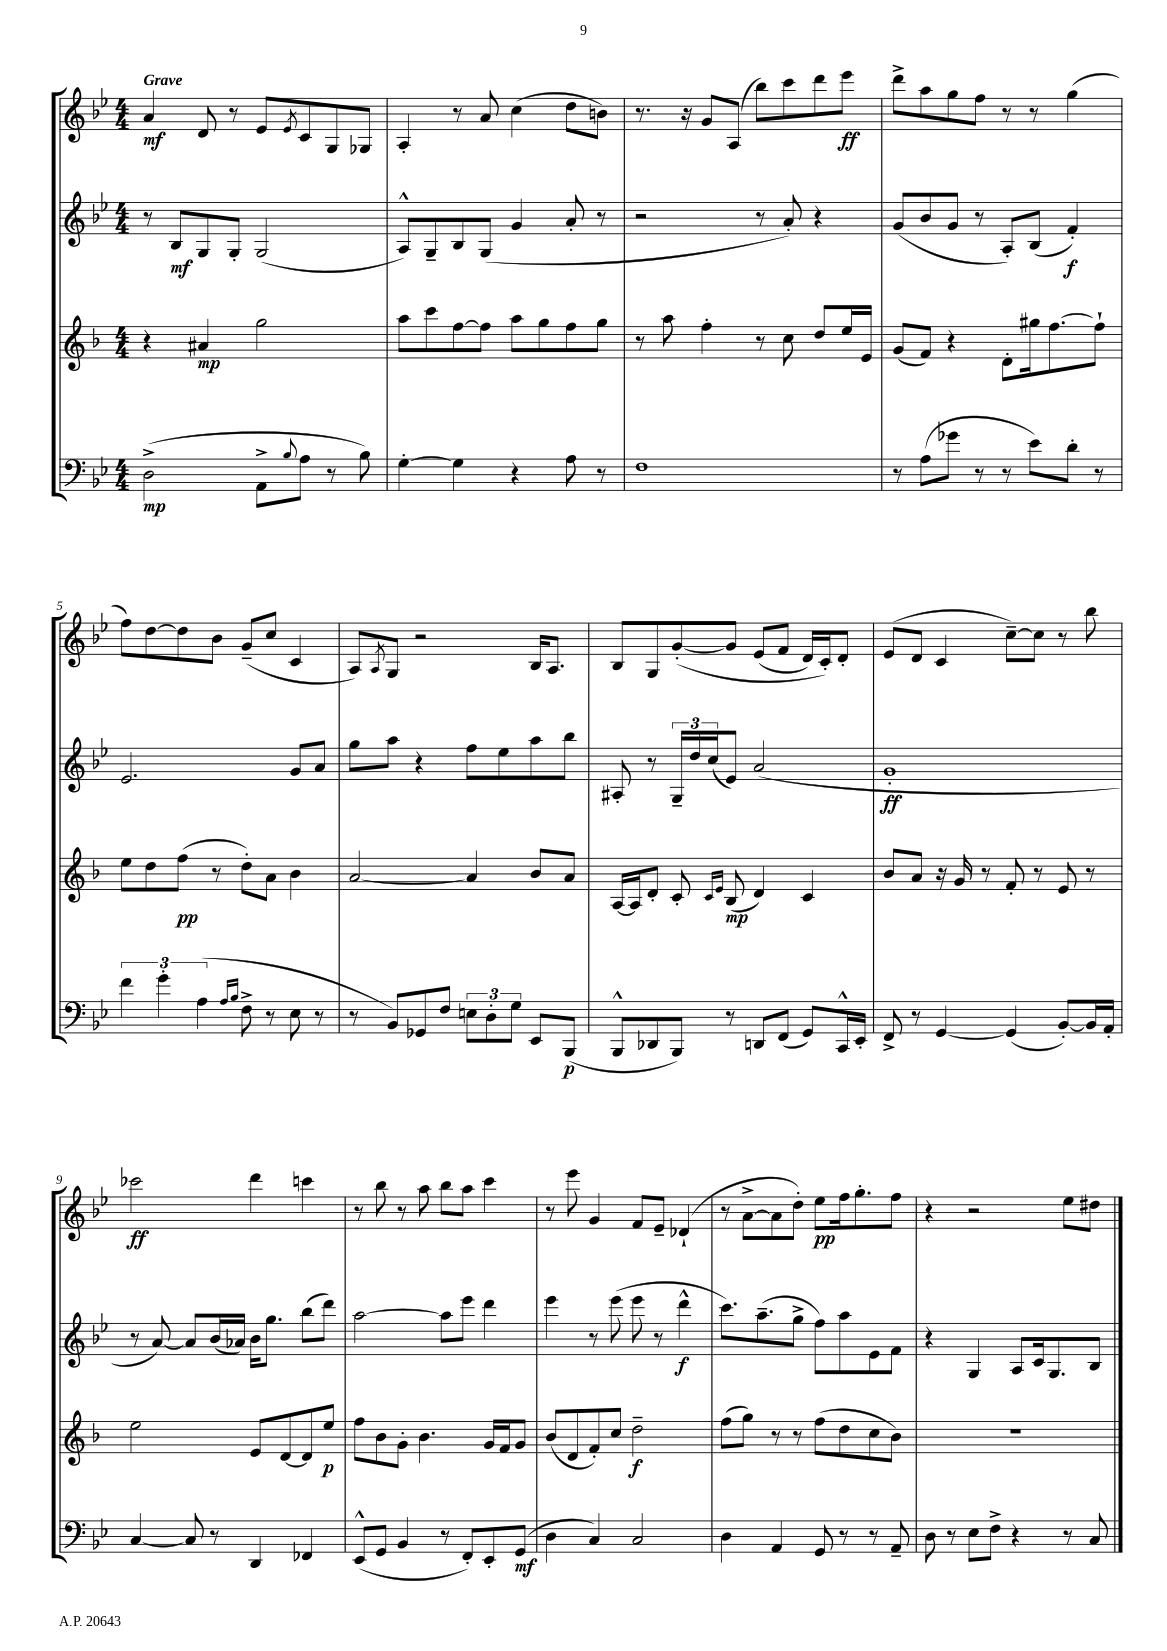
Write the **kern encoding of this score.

**kern	**kern	**kern	**kern
*staff4	*staff3	*staff2	*staff1
*clefF4	*clefG2	*clefG2	*clefG2
*k[b-e-]	*k[b-]	*k[b-e-]	*k[b-e-]
*M4/4	*M4/4	*M4/4	*M4/4
(2D^	4r	8r	4a
.	.	8B-	.
.	4a#	8G	8d
.	.	8G'	8r
8AA^	2gg	(2G	8e-
8qqB-	.	.	8qe-
8A	.	.	8c
8r	.	.	8G
8B-)	.	.	8G-
=	=	=	=
[4G'	8aa	8A^^)	4A'
.	8ccc	8G~	.
4G]	[8ff	8B-	8r
.	8ff]	(8G	8a
4r	8aa	4g	(4cc
.	8gg	.	.
8A	8ff	8a'	8dd
8r	8gg	8r	8b)
=	=	=	=
1F	8r	2r	8.r
.	8aa	.	.
.	.	.	16r
.	4ff'	.	8g
.	.	.	(8A
.	8r	8r	8bb-)
.	8cc	8a')	8ccc
.	8dd	4r	8ddd
.	16ee	.	8eee-
.	16e	.	.
=	=	=	=
8r	(8g	(8g	8ddd^
(8A	8f)	8b-	8aa
8g-	4r	8g	8gg
8r	.	8r	8ff
8r	8d'	8A')	8r
8e-)	16gg#	(8B-	8r
.	[8.ff	.	.
8d'	.	4f')	(4gg
8r	8ff`]	.	.
=	=	=	=
6f	8ee	2.e-	8ff)
.	8dd	.	[8dd
6g'	.	.	.
.	(8ff	.	8dd]
(6A	.	.	.
.	8r	.	8b-
16qqA	.	.	.
16qqB-	.	.	.
8F^	8dd')	.	(8g~
8r	8a	.	8cc
8E-	4b-	8g	4c
8r	.	8a	.
=	=	=	=
8r	[2a	8gg	8A)
.	.	.	8qA
8BB-)	.	8aa	8G
8GG-	.	4r	2r
8F	.	.	.
12E	4a]	8ff	.
12D'	.	.	.
.	.	8ee-	.
12G	.	.	.
8EE-	8b-	8aa	16B-
.	.	.	8.A
(8BBB-	8a	8bb-	.
=	=	=	=
8BBB-^^	[16A	8A#'	8B-
.	16A]	.	.
8DD-	8d'	8r	8G
8BBB-)	8c'	24G~	&([8g'
.	.	24dd	.
.	.	(24cc	.
.	16qqc	.	.
.	16qqe	.	.
8r	(8B-	8e-)	8g]
8DD	4d)	(2a	(8e-
(8FF	.	.	8f
8GG)	4c	.	16d)
.	.	.	16c'&)
16CC^^	.	.	8d'
16EE-'	.	.	.
=	=	=	=
8FF^	8b-	1g'	(8e-
8r	8a	.	8d
[4GG	16r	.	4c
.	16g	.	.
.	8r	.	.
(4GG]	8f'	.	[8cc~)
.	8r	.	8cc]
[8BB-')	8e	.	8r
16BB-]	8r	.	8bb-
16AA'	.	.	.
=	=	=	=
[4C	2ee	8r	2ccc-
.	.	[8a)	.
8C]	.	8a]	.
8r	.	(16b-	.
.	.	16a-)	.
4DD	8e	16b-	4ddd
.	.	8.gg	.
.	[8d	.	.
4FF-	8d]	(8bb-	4ccc
.	8ee	8ddd)	.
=	=	=	=
(8EE-^^	8ff	[2aa	8r
8GG	8b-	.	8bb-
4BB-	8g'	.	8r
.	4.b-	.	8aa
8r	.	8aa]	8bb-
8FF')	.	8eee-	8aa
8EE-'	16g	4ddd	4ccc
.	16f	.	.
(8GG	8g	.	.
=	=	=	=
4D	(8b-	4eee-	8r
.	8d	.	8eee-
4C)	8f')	8r	4g
.	8cc	(8eee-	.
2C	2dd~	8eee-	8f
.	.	8r	8e-~
.	.	4ddd^^	(4d-`
=	=	=	=
4D	(8ff	8.ccc)	8r
.	8gg)	.	[8a^
.	.	(8.aa~	.
4AA	8r	.	8a]
.	8r	8gg^	8dd')
8GG	(8ff	8ff)	8ee-
8r	8dd	8aa	16ff
.	.	.	8.gg'
8r	8cc	8e-	.
8AA~	8b-)	8f	8ff
=	=	=	=
8D	1r	4r	4r
8r	.	.	.
8E-	.	4G	2r
8F^	.	.	.
4r	.	8A	.
.	.	16c	.
.	.	8.G	.
8r	.	.	8ee-
8C	.	8B-	8dd#
==	==	==	==
*-	*-	*-	*-
